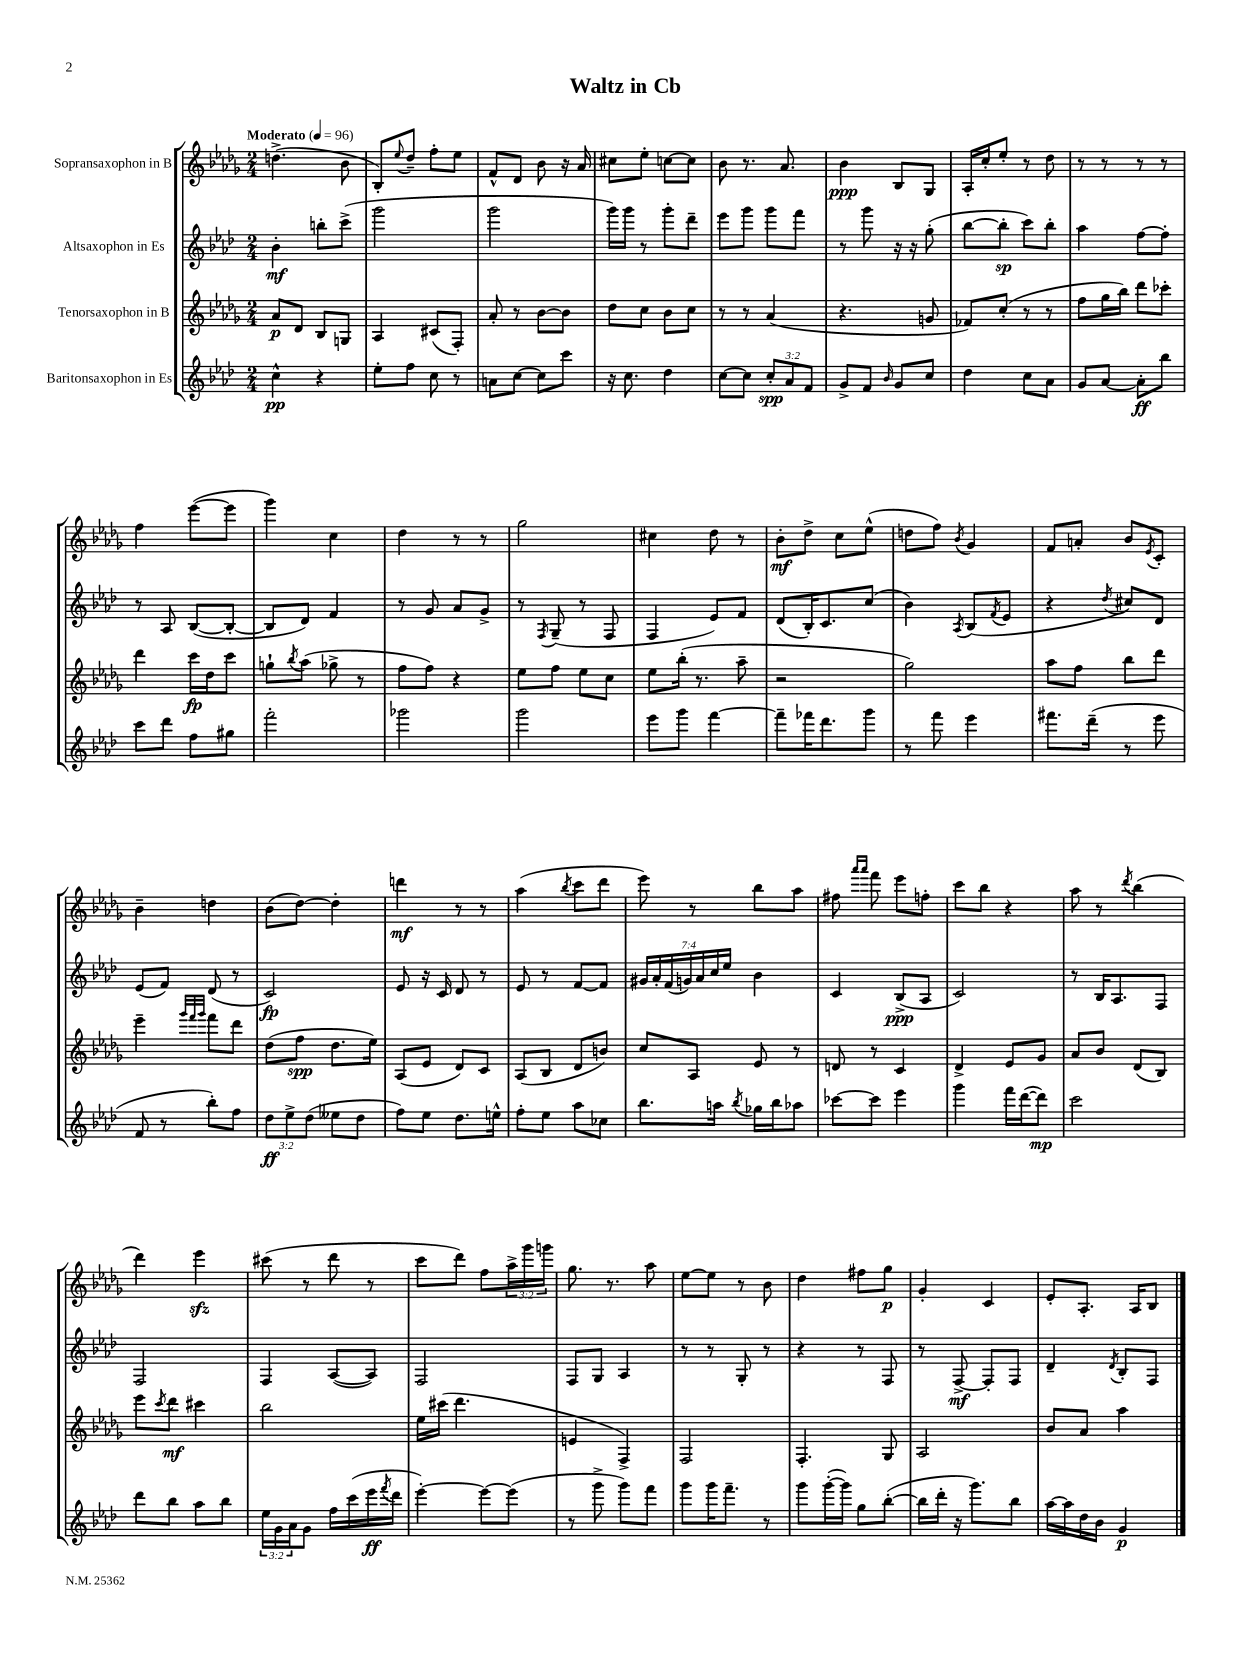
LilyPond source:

\header { title = "Waltz in Cb" }
<<
\new StaffGroup <<
\new Staff = "s0" \with { instrumentName = "Sopransaxophon in B" } {
    \clef treble \key des \major \numericTimeSignature \time 2/4 \override Staff.TupletNumber.text = #tuplet-number::calc-fraction-text \tempo "Moderato" 4 = 96
    d''4.->( bes'8 |
    bes8-.) \appoggiatura { ees''8 } des''8-- f''8-. ees''8 |
    f'8-^ des'8 bes'8 r16 aes'16 |
    cis''8 ees''8-. c''8~ c''8 |
    bes'8 r8. aes'8. |
    bes'4\ppp bes8 ges8 |
    aes16-. c''16-. ees''8-. r8 des''8 |
    r8 r8 r8 r8 |
    f''4 ees'''8~( ees'''8 |
    ges'''4) c''4 |
    des''4 r8 r8 |
    ges''2 |
    cis''4 des''8 r8 |
    bes'8-.\mf des''8-> c''8 ees''8-^( |
    d''8 f''8) \acciaccatura { bes'8 } ges'4 |
    f'8 a'8-. bes'8 \acciaccatura { ees'8 } c'8-. |
    bes'4-- d''4 |
    bes'8( des''8~) des''4-. |
    d'''4\mf r8 r8 |
    aes''4( \acciaccatura { bes''8 } c'''8 des'''8 |
    ees'''8) r8 bes''8 aes''8 |
    fis''8 \grace { aes'''16 aes'''16 } f'''8 ees'''8 f''8-. |
    c'''8 bes''8 r4 |
    aes''8 r8 \acciaccatura { des'''8 } bes''4( |
    des'''4) ees'''4\sfz |
    cis'''8( r8 des'''8 r8 |
    c'''8 des'''8) f''8 \tuplet 3/2 { aes''16-> ges'''16 g'''16 } |
    ges''8. r8. aes''8 |
    ees''8~ ees''8 r8 bes'8 |
    des''4 fis''8 ges''8\p |
    ges'4-. c'4 |
    ees'8-. aes8.-. aes16 bes8 \bar "|." |
}
\new Staff = "s1" \with { instrumentName = "Altsaxophon in Es" } {
    \clef treble \key aes \major \numericTimeSignature \time 2/4 \override Staff.TupletNumber.text = #tuplet-number::calc-fraction-text
    bes'4-.\mf b''8-. c'''8->( |
    g'''2 |
    g'''2 |
    g'''16) g'''16 r8 g'''8-. des'''8-- |
    ees'''8 g'''8 g'''8 f'''8 |
    r8 g'''8 r16 r16 g''8-.( |
    bes''8~ bes''8-.\sp c'''8) bes''8-. |
    aes''4 f''8~ f''8-. |
    r8 aes8 bes8~( bes8~-. |
    bes8 des'8) f'4 |
    r8 g'8 aes'8 g'8-> |
    r8 \acciaccatura { f8 } g8--( r8 f8 |
    f4 ees'8) f'8 |
    des'8( bes16-.) c'8. c''8( |
    bes'4) \acciaccatura { aes8 } bes8( \acciaccatura { f'8 } ees'8 |
    r4 \acciaccatura { des''8 } cis''8) des'8 |
    ees'8( f'8) des'8( r8 |
    c'2\fp) |
    ees'8 r16 c'16 des'8 r8 |
    ees'8 r8 f'8~ f'8 |
    \tuplet 7/4 { gis'16 aes'16-. f'16( g'16) aes'16 c''16 ees''16 } bes'4 |
    c'4 bes8->\ppp( aes8 |
    c'2) |
    r8 bes16 aes8. f8 |
    f2 |
    f4 aes8~( aes8) |
    f2 |
    f8 g8 aes4 |
    r8 r8 g8-. r8 |
    r4 r8 f8 |
    r8 f8~->\mf f8-. f8 |
    des'4-- \acciaccatura { des'8 } bes8-. f8 \bar "|." |
}
\new Staff = "s2" \with { instrumentName = "Tenorsaxophon in B" } {
    \clef treble \key des \major \numericTimeSignature \time 2/4
    aes'8\p des'8 bes8 g8 |
    aes4 cis'8( f8-.) |
    aes'8-. r8 bes'8~ bes'8 |
    des''8 c''8 bes'8 c''8 |
    r8 r8 aes'4( |
    r4. g'8 |
    fes'8) c''8-.( r8 r8 |
    f''8 ges''16 bes''16) des'''8 ces'''8-. |
    des'''4 c'''16\fp des''16 c'''8 |
    g''8-! \acciaccatura { bes''8 } aes''8( ges''8-> r8 |
    f''8 f''8) r4 |
    ees''8 f''8 ees''8 c''8 |
    ees''8 bes''16-.( r8. aes''8-- |
    r2 |
    ges''2) |
    aes''8 f''8 bes''8 des'''8 |
    ees'''4-- \grace { ges'''32 f'''32 ges'''32 } f'''8 des'''8 |
    des''8( f''8\spp des''8. ees''16) |
    aes8( ees'8 des'8) c'8 |
    aes8( bes8 des'8 b'8) |
    c''8 aes8 ees'8 r8 |
    d'8 r8 c'4 |
    des'4-> ees'8 ges'8 |
    aes'8 bes'8 des'8( bes8) |
    ees'''8 \acciaccatura { c'''8 } des'''8\mf cis'''4 |
    bes''2 |
    ees''16 cis'''16( des'''4. |
    e'4 f4->) |
    f2 |
    f4.-. ges8 |
    aes2 |
    bes'8 aes'8 aes''4 \bar "|." |
}
\new Staff = "s3" \with { instrumentName = "Baritonsaxophon in Es" } {
    \clef treble \key aes \major \numericTimeSignature \time 2/4 \override Staff.TupletNumber.text = #tuplet-number::calc-fraction-text
    c''4-^\pp r4 |
    ees''8-. f''8 c''8 r8 |
    a'8 c''8~ c''8 c'''8 |
    r16 c''8. des''4 |
    c''8~ c''8 \tuplet 3/2 { c''8-.\spp aes'8 f'8 } |
    g'8-> f'8 \grace { bes'16 } g'8 c''8 |
    des''4 c''8 aes'8 |
    g'8 aes'8~ aes'8-.\ff bes''8 |
    c'''8 des'''8 f''8 gis''8 |
    f'''2-. |
    ges'''2 |
    g'''2 |
    ees'''8 g'''8 f'''4~ |
    f'''8-- fes'''16 des'''8. g'''8 |
    r8 f'''8 ees'''4 |
    fis'''8. des'''16--( r8 ees'''8 |
    f'8 r8 bes''8-.) f''8 |
    \tuplet 3/2 { des''8\ff ees''8-> des''8( } eeses''8 des''8 |
    f''8) ees''8 des''8. e''16-^ |
    f''8-. ees''8 aes''8 ces''8 |
    bes''8. a''16 \acciaccatura { bes''8 } ges''16 bes''16 aes''8 |
    ces'''8~ ces'''8 ees'''4 |
    g'''4 f'''16 des'''16~( des'''8\mp) |
    c'''2 |
    des'''8 bes''8 aes''8 bes''8 |
    \tuplet 3/2 { ees''16 g'16 aes'16 } g'8 f''16 c'''16( ees'''16\ff \acciaccatura { f'''8 } des'''16 |
    ees'''4~-.) ees'''8~ ees'''8( |
    r8 g'''8-> g'''8) f'''8 |
    g'''8 g'''16 f'''8.-- r8 |
    g'''8 g'''16~-.( g'''16) g''8 bes''8~-.( |
    bes''16 des'''16-. r16 g'''8.) bes''8 |
    aes''16~ aes''16 des''16 bes'16 g'4\p \bar "|." |
}
>>
>>
\layout { \context { \Score \remove "Bar_number_engraver" } }
